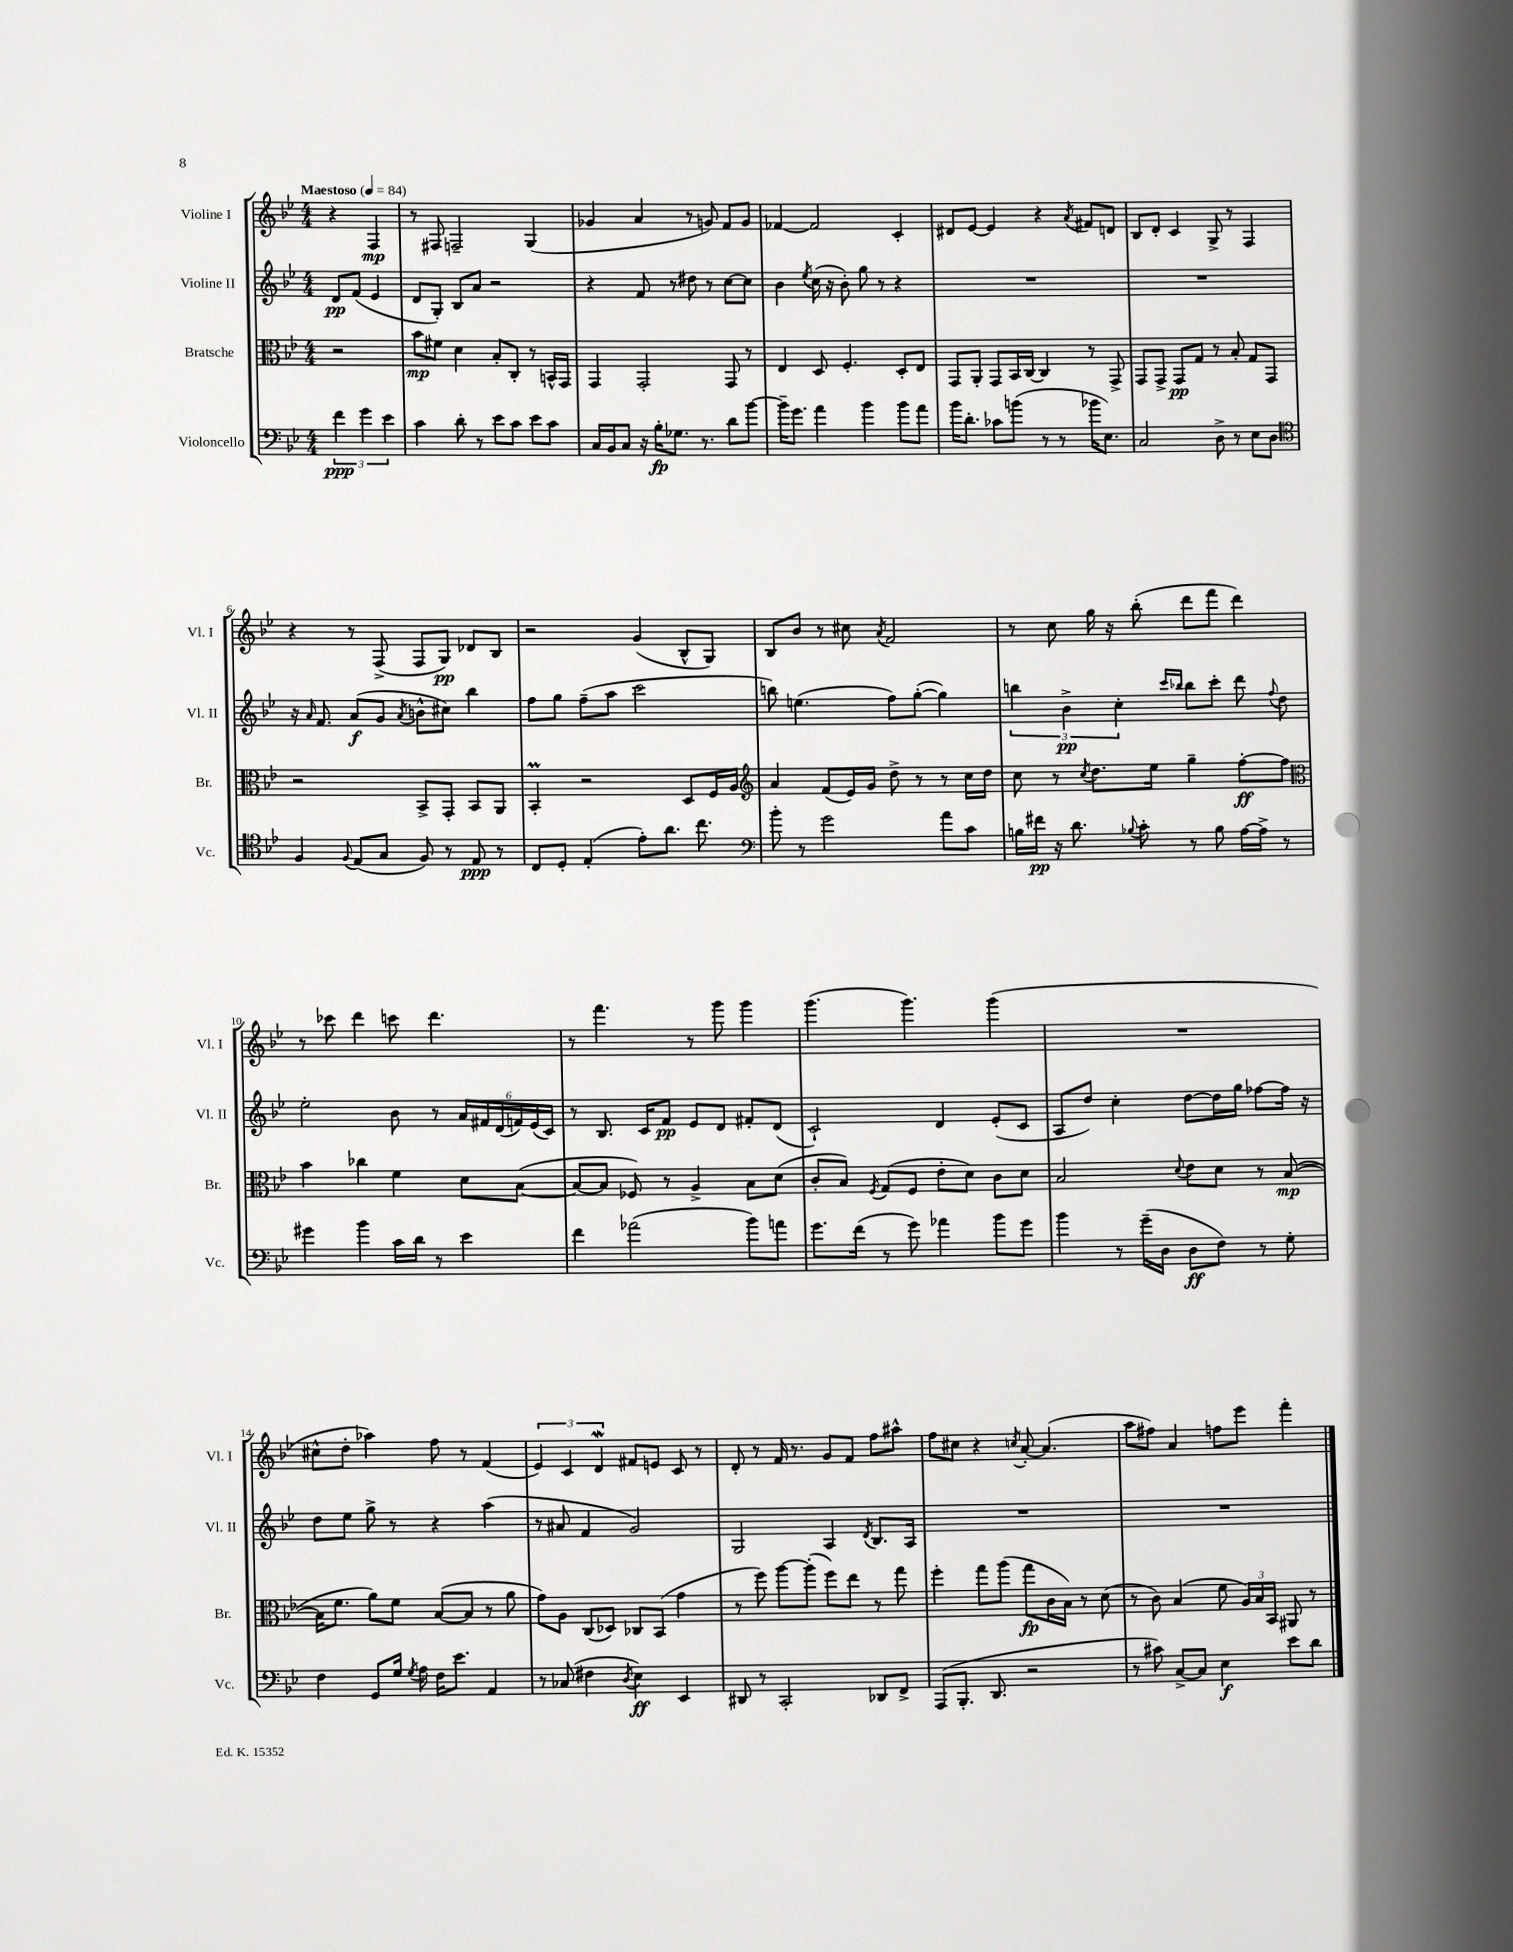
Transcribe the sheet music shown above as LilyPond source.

<<
\new StaffGroup <<
\new Staff = "s0" \with { instrumentName = "Violine I" shortInstrumentName = "Vl. I" } {
    \clef treble \key bes \major \numericTimeSignature \time 4/4 \partial 2 \tempo "Maestoso" 4 = 84
    \autoBeamOff r4 f4\mp |
    r8 fis8 f2-- g4( |
    ges'4 a'4 r8 g'8) f'8[ g'8] |
    fes'4~ fes'2 c'4-. |
    dis'8[ ees'8]~ ees'4 r4 \acciaccatura { a'8 } fis'8[ d'8] |
    bes8[ d'8]-. c'4 g8-> r8 f4 |
    r4 r8 f8->( f8[ g8]\pp) des'8[ bes8] |
    r2 g'4( bes8[-^ g8]) |
    bes8[ bes'8] r8 cis''8 \acciaccatura { a'8 } f'2 |
    r8 c''8 g''16 r16 bes''8-.( d'''8[ f'''8] d'''4) |
    r8 ces'''8 d'''4 c'''8 d'''4. |
    r8 f'''4. r8 g'''8 g'''4 |
    g'''4.( g'''4.) g'''4( |
    R1 |
    cis''8[-^ d''8]-. aes''4) f''8 r8 f'4( |
    \tuplet 3/2 { ees'4) c'4 d'4\mordent } fis'8[ e'8] c'8 r8 |
    d'8-. r8 f'16 r8. g'8[ f'8] f''8[ ais''8]-^ |
    f''8[ cis''8] r4 \acciaccatura { c''8 } a'8~-. a'4.( |
    a''8[ fis''8]) a'4 f''8[ ees'''8] f'''4-. \bar "|." |
}
\new Staff = "s1" \with { instrumentName = "Violine II" shortInstrumentName = "Vl. II" } {
    \clef treble \key bes \major \numericTimeSignature \time 4/4 \partial 2
    \autoBeamOff d'8[\pp f'8]( ees'4 |
    d'8[ g8]-.) bes8[ a'8] r2 |
    r4 f'8 r8 dis''8 r8 c''8[~ c''8] |
    bes'4 \acciaccatura { ees''8 } c''16( r16 bes'8-.) g''8 r8 r4 |
    R1 |
    R1 |
    r16 \grace { a'16 } f'8. a'8[\f( g'8] \acciaccatura { a'8 } b'8[-^ cis''8]) bes''4 |
    f''8[ g''8] f''8[--( a''8] c'''2 |
    b''8) e''4.( f''8[) g''8]~-.( g''4) |
    \tuplet 3/2 { b''4 bes'4->\pp c''4-. } \grace { c'''16[ bes''16] } bes''8[ c'''8]-. d'''8 \appoggiatura { f''8 } d''8 |
    ees''2-. bes'8 r8 \tuplet 6/4 { a'16[ fis'16 d'16( f'16) ees'16( c'16]) } |
    r8 bes8. c'16[ f'8]\pp ees'8[ d'8] fis'8[-. d'8]( |
    c'2-!) d'4 ees'8[-.( c'8] |
    a8[ d''8]) c''4-. d''8[~ d''16 g''16] fes''8[~ fes''16] r16 |
    d''8[ ees''8] g''8-> r8 r4 a''4( |
    r8 ais'8 f'4 g'2) |
    g2 a4 \acciaccatura { d'8 } bes8.[ a16] |
    R1 |
    R1 \bar "|." |
}
\new Staff = "s2" \with { instrumentName = "Bratsche" shortInstrumentName = "Br." } {
    \clef alto \key bes \major \numericTimeSignature \time 4/4 \partial 2
    \autoBeamOff r2 |
    bes'8[\mp fis'8] d'4 bes8[-. c8]-. r8 b,16[-^ g,16] |
    g,4 g,2-. g,8 r8 |
    ees4 d8 f4.-. d8[-. ees8] |
    g,8[ a,8]-. g,8[ bes,16 c16]~ c4 r8 g,8-> |
    g,8[ g,8]-> g,8[\pp g8] r8 bes8-. g8[ g,8] |
    r2 bes,8[-> g,8]-. bes,8[ a,8] |
    bes,4-.\prall r2 d8[ f16 a16] |
    \clef treble a'4 f'8[( ees'16) g'16] d''8-> r8 r8 c''16[ d''16] |
    c''8 r8 \acciaccatura { c''8 } d''8.[ ees''16] g''4-- f''8[~-.\ff f''8] |
    \clef alto bes'4 ces''4 f'4 d'8[ bes8]~( |
    bes8[~ bes8] fes8) r8 a4-> bes8[ d'8]( |
    c'8[-. bes8]) \acciaccatura { f8 } g8[( f8] ees'8[-. d'8]) c'8[ d'8] |
    bes2 \appoggiatura { d'8 } ees'8[ d'8] r8 bes8~\mp( |
    bes16[ f'8.] a'8[) f'8] bes8[~( bes8] r8 a'8 |
    g'8[) a8] c8[( des8]) ces8[ bes,8]( g'4 |
    r8 f''8) a''8[~ a''8]-.( f''8[) ees''8] r8 g''8 |
    f''4-. g''8[ a''8]( g''8[\fp c'16 bes16]) r8 d'8( |
    r8 c'8) bes4( f'8 \tuplet 3/2 { a16[) bes16 bes,16] } ais,8 r8 \bar "|." |
}
\new Staff = "s3" \with { instrumentName = "Violoncello" shortInstrumentName = "Vc." } {
    \clef bass \key bes \major \numericTimeSignature \time 4/4 \partial 2
    \autoBeamOff \tuplet 3/2 { f'4\ppp g'4 ees'4 } |
    c'4 d'8-. r8 ees'8[ c'8] ees'8[ c'8] |
    c16[ bes,16 c8] r16 bes16[-.\fp ges8.] r8. d'8[ bes'8]~ |
    bes'16[-- g'8.] a'4 bes'4 bes'8[ a'8] |
    bes'16[ d'8.]-. ces'8[ b'8]( r8 r8 bes'16[ ees8.]) |
    c2 d8-> r8 ees8[ d8] |
    \clef tenor f4 \appoggiatura { f8 } ees8[( g8] f8) r8 ees8\ppp r8 |
    c8[ d8]-. ees4-.( ees'8[-.) a'8.] c''8. |
    \clef bass bes'8-. r8 g'2 a'8[ c'8] |
    b16[ fis'16]\pp r16 d'8. \appoggiatura { bes8 } c'8-. r8 bes8 a16[~ a16]-> r8 |
    gis'4 bes'4 c'16[ d'16] r8 ees'4 |
    f'4 aes'2( bes'8[) a'8] |
    g'8.[ f'16]( r8 g'8) aes'4 bes'8[ g'8] |
    bes'4 r8 g'16[--( d16] d8[\ff f8]) r8 g8-. |
    f4 g,8[ g16] \acciaccatura { g8 } a16 f16[ ees'8.] a,4 |
    r8 ces8( fis4 \acciaccatura { d8 } ees4\ff) ees,4 |
    dis,8 r8 c,2-. des,8[ f,8]-> |
    a,,8[( bes,,8.]-. d,8. r2 |
    r8 cis'8) c8[~-> c8] ees4\f ees'8[ d'8] \bar "|." |
}
>>
>>
